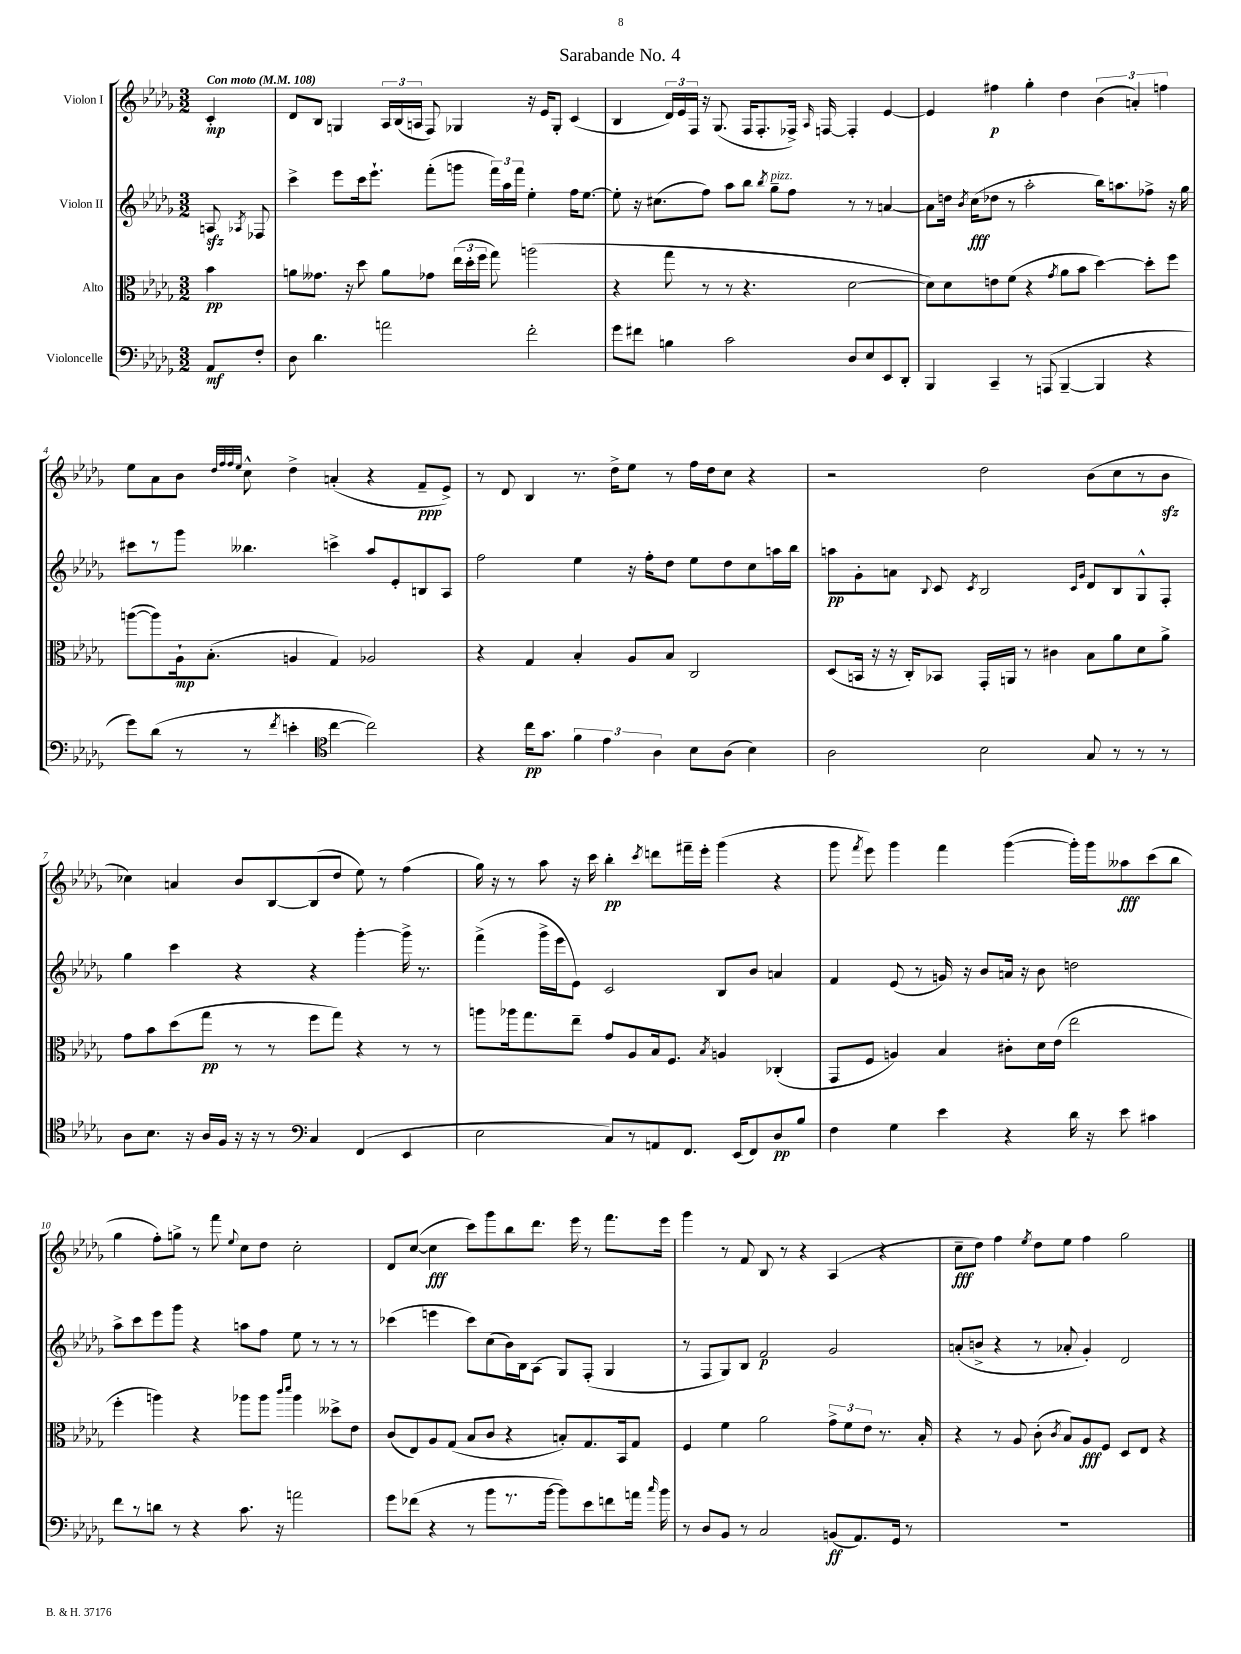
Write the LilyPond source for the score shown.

\header { title = "Sarabande No. 4" }
<<
\new StaffGroup <<
\new Staff = "s0" \with { instrumentName = "Violon I" } {
    \clef treble \key des \major \numericTimeSignature \time 3/2 \partial 4 \tempo "Con moto" 4 = 108
    \autoBeamOff c'4-.\mp |
    des'8[ bes8] g4 \tuplet 3/2 { aes16[ bes16( a16] } f8) ges4 r16 ees'16[ ges8]-. c'4( |
    bes4 \tuplet 3/2 { des'16[) ees'16 f16] } r16 ges8.( f16[ f8.-. fes16]->) \grace { aes16 } f16~ f4-. ees'4~ |
    ees'4 fis''4\p ges''4-. des''4 \tuplet 3/2 { bes'4( a'4-.) f''4 } |
    ees''8[ aes'8 bes'8] \grace { des''32[ f''32 f''32 ees''32] } c''8-^ des''4-> a'4-.( r4 f'8[--\ppp ees'8]->) |
    r8 des'8 bes4 r8. des''16[-> ees''8] r8 f''16[ des''16 c''8] r4 |
    r2 des''2 bes'8[( c''8 r8 bes'8]\sfz |
    ces''4) a'4 bes'8[ bes8~ bes8( des''8] ees''8) r8 f''4( |
    ges''16) r16 r8 aes''8 r16 c'''16 bes''4-.\pp \acciaccatura { c'''8 } d'''8[ fis'''16-- ees'''16]-. ges'''4( r4 |
    ges'''8 \acciaccatura { f'''8 } ees'''8) ges'''4 f'''4 ges'''4~( ges'''16[-.) ges'''16 aeses''8\fff c'''8( bes''8] |
    ges''4 f''8[-.) g''8]-> r8 f'''8 \appoggiatura { ees''8 } c''8[ des''8] c''2-. |
    des'8[ c''8]~( c''4\fff c'''8[) ges'''8 bes''8 des'''8.] ees'''16 r8 f'''8.[ ees'''16] |
    ges'''4 r8 f'8 bes8 r8 r4 aes4( r4 |
    c''8[--\fff des''8]) f''4 \acciaccatura { ees''8 } des''8[ ees''8] f''4 ges''2 \bar "|." |
}
\new Staff = "s1" \with { instrumentName = "Violon II" } {
    \clef treble \key des \major \numericTimeSignature \time 3/2 \partial 4
    \autoBeamOff a8\sfz \acciaccatura { aes8 } fes8 |
    c'''4-> ees'''8[ c'''16 ees'''8.]-! f'''8[-.( g'''8] \tuplet 3/2 { f'''16[) aes''16 f'''16] } ees''4-. f''16[ ees''8.]~ |
    ees''8-. r16 cis''8.[( f''8]) aes''8[ bes''8] \acciaccatura { bes''8 } ges''8[--^\markup { \italic "pizz." } f''8] r8 r8 a'4~ |
    a'8[ d''16] \acciaccatura { bes'8 } c''16[\fff( des''8] r8 aes''2-. bes''16[) a''8. fes''8]-> r16 ges''16 |
    cis'''8[ r8 ges'''8] beses''4. c'''4-> aes''8[ ees'8-. b8 aes8] |
    f''2 ees''4 r16 f''16[-. des''8] ees''8[ des''8 c''8 a''16 bes''16] |
    a''8[\pp ges'8-. a'8] \appoggiatura { bes8 } c'8 \acciaccatura { c'8 } bes2 \grace { c'16[ ges'16] } des'8[ bes8 ges8-^ f8]-. |
    ges''4 c'''4 r4 r4 ges'''4~-. ges'''16-> r8. |
    f'''4->( ges'''16[-> ees'''16 ees'8]) c'2 bes8[ bes'8] a'4 |
    f'4 ees'8( r8 g'16) r16 bes'8[ a'16] r16 bes'8 d''2 |
    aes''8[-> c'''8 ees'''8 ges'''8] r4 a''8[ f''8] ees''8 r8 r8 r8 |
    ces'''4( e'''4 ces'''8[) c''8( bes'16) bes16 aes8]( ges8[) f8]-.( ges4 |
    r8 f8[ ges8) bes8] f'2\p ges'2 |
    a'8[-.( b'8]-> r4 r8 aes'8-. ges'4-.) des'2 \bar "|." |
}
\new Staff = "s2" \with { instrumentName = "Alto" } {
    \clef alto \key des \major \numericTimeSignature \time 3/2 \partial 4
    \autoBeamOff bes'4\pp |
    a'8[ geses'8.] r16 des''8 a'8[ ges'8] \tuplet 3/2 { ees''16[( des''16-. f''16] } ges''8) a''2( |
    r4 ges''8 r8 r8 r4. des'2~ |
    des'8[) des'8 e'8 f'8]( r4 \acciaccatura { ges'8 } aes'8[ bes'8] des''4~) des''8[-. f''8] |
    a''8[~( a''8) aes16-!\mp bes8.]-.( a4 ges4) aes2 |
    r4 ges4 bes4-. aes8[ bes8] c2 |
    des8[( b,16] r16 r16 c16[-.) bes,8] ges,16[-. a,16] r8 cis'4 bes8[ aes'8 des'8 aes'8]-> |
    ges'8[ bes'8 des''8( ges''8]\pp r8 r8 f''8[ ges''8]) r4 r8 r8 |
    a''8[ aes''16 ges''8. ees''8]-- ges'8[ aes8 bes16 f8.] \acciaccatura { bes8 } a4 ces4-.( |
    ges,8[ f8] a4) bes4 cis'8[-. des'16 ees'16]( ees''2 |
    f''4-. a''4) r4 aes''8[ aes''8] \grace { c'''16[ des'''16] } aes''4 deses''8[-> ees'8] |
    c'8[( ees8) aes8 ges8]( bes8[ c'8] r4 b8[-.) ges8. bes,16 ges8] |
    f4 f'4 aes'2 \tuplet 3/2 { ges'8[-> f'8 ees'8] } r8. bes16-. |
    r4 r8 aes8 c'8-.( \acciaccatura { c'8 } bes8[) aes8\fff f8] des8[ ees8] r4 \bar "|." |
}
\new Staff = "s3" \with { instrumentName = "Violoncelle" } {
    \clef bass \key des \major \numericTimeSignature \time 3/2 \partial 4
    \autoBeamOff aes,8[\mf f8]-. |
    des8 des'4. a'2 f'2-. |
    ges'8[ fis'8] b4 c'2 des8[ ees8 ees,8 des,8]-. |
    bes,,4 c,4-- r8 a,,8( bes,,4~-- bes,,4 r4 |
    ges'8[) des'8]( r8 r8 \acciaccatura { f'8 } e'4-. \clef tenor c''4~ c''2) |
    r4 c''16[\pp ges'8.] \tuplet 3/2 { f'4 ees'4 aes4 } bes8[ aes8]( bes4) |
    aes2 bes2 ges8 r8 r8 r8 |
    aes8[ bes8.] r16 aes16[ f16] r16 r16 r8 \clef bass c4 f,4( ees,4 |
    ees2 c8[) r8 a,8 f,8.] ees,16[( f,8) des8\pp bes8] |
    f4 ges4 ees'4 r4 des'16 r16 ees'8 cis'4 |
    f'8[ r8 d'8] r8 r4 c'8. r16 a'2 |
    ges'8[ fes'8]( r4 r8 bes'8[ r8. bes'16]~ bes'8[) ees'8 f'8 a'16] \grace { c''16 } bes'16 |
    r8 des8[ bes,8] r8 c2 b,8[\ff( aes,8.) ges,16] r8 |
    R1. \bar "|." |
}
>>
>>
